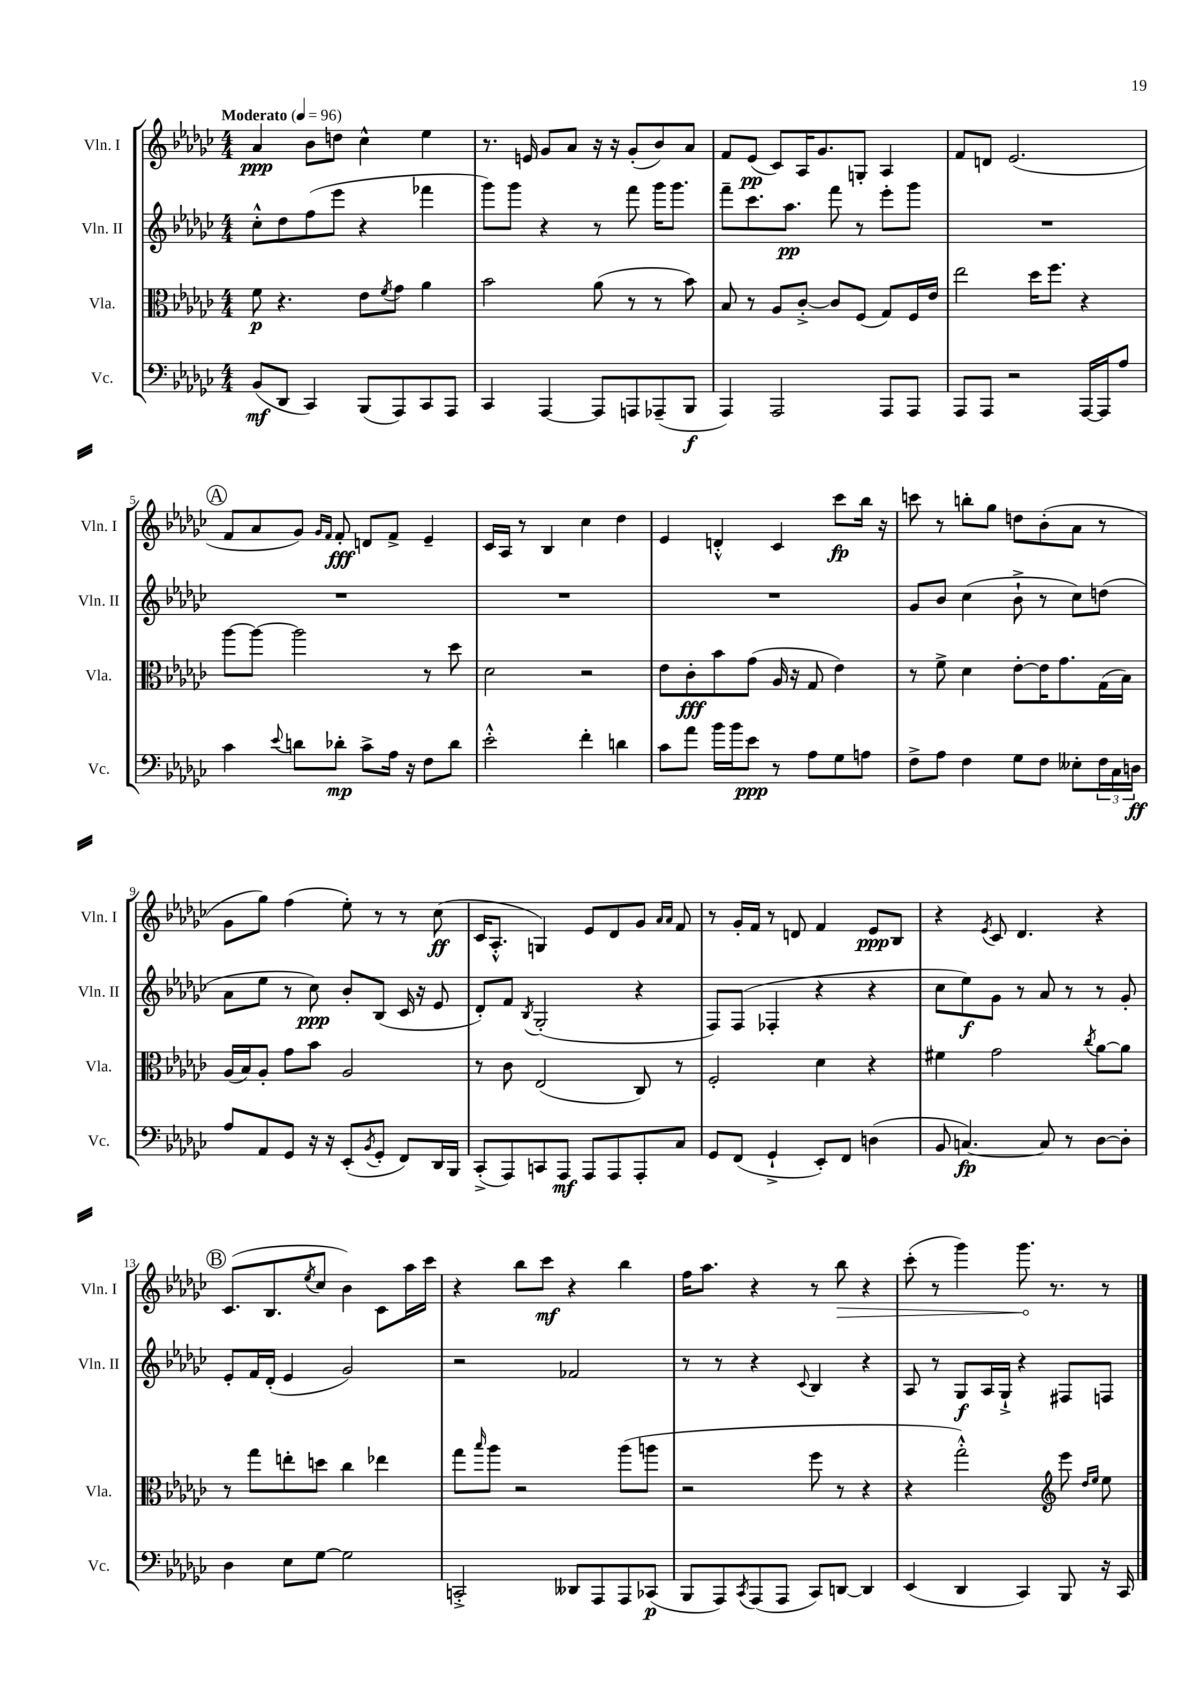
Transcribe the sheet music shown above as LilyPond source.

<<
\new StaffGroup <<
\new Staff = "s0" \with { instrumentName = "Vln. I" shortInstrumentName = "Vln. I" } {
    \clef treble \key ges \major \numericTimeSignature \time 4/4 \tempo "Moderato" 4 = 96
    aes'4\ppp bes'8 d''8 ces''4-^ ees''4 |
    r8. e'16 ges'8 aes'8 r16 r16 ges'8-.( bes'8) aes'8 |
    f'8 ees'8\pp( ces'8) aes16 ges'8. g8-. aes4 |
    f'8 d'8 ees'2.( |
    \mark \markup { \circle "A" } f'8 aes'8 ges'8) \grace { ges'16 f'16 } f'8-.\fff d'8 f'8-> ees'4-- |
    ces'16 aes16 r8 bes4 ces''4 des''4 |
    ees'4 d'4-.-^ ces'4 ces'''8\fp bes''16 r16 |
    c'''8 r8 b''8-. ges''8 d''8 bes'8-.( aes'8 r8 |
    ges'8 ges''8) f''4( ees''8-.) r8 r8 ces''8\ff( |
    ces'16 aes8.-.-^ g4) ees'8 des'8 ges'8 \grace { aes'16 aes'16 } f'8 |
    r8 ges'16-. f'16 r8 d'8 f'4 ees'8\ppp bes8 |
    r4 \acciaccatura { ees'8 } ces'8 des'4. r4 |
    \mark \markup { \circle "B" } ces'8.( bes8. \acciaccatura { ees''8 } ces''8 bes'4) ces'8 aes''16 ces'''16 |
    r4 bes''8 ces'''8\mf r4 bes''4 |
    f''16 aes''8. r4 r8 \once \override Hairpin.circled-tip = ##t bes''8\> r4 |
    ces'''8-.( r8 ges'''4) ges'''8.\! r8. r8 \bar "|." |
}
\new Staff = "s1" \with { instrumentName = "Vln. II" shortInstrumentName = "Vln. II" } {
    \clef treble \key ges \major \numericTimeSignature \time 4/4
    ces''8-.-^ des''8 f''8( ees'''8 r4 fes'''4 |
    ges'''8) ges'''8 r4 r8 f'''8 ges'''16 ges'''8. |
    f'''8-- ces'''8. aes''8.\pp f'''8 r8 ees'''8-. ges'''8 |
    R1 |
    \mark \markup { \circle "A" } R1 |
    R1 |
    R1 |
    ges'8 bes'8 ces''4( bes'8-!-> r8 ces''8) d''8( |
    aes'8 ees''8 r8 ces''8\ppp) bes'8-. bes8( ces'16 r16 ees'8 |
    des'8-.) f'8 \acciaccatura { bes8 } ges2-.( r4 |
    f8) f8( fes4-. r4 r4 |
    ces''8 ees''8\f) ges'8 r8 aes'8 r8 r8 ges'8-. |
    \mark \markup { \circle "B" } ees'8-. f'16 des'16-.( ees'4 ges'2) |
    r2 fes'2 |
    r8 r8 r4 \appoggiatura { ces'8 } bes4 r4 |
    aes8 r8 ges8\f aes16 ges16-!-> r4 fis8 f8 \bar "|." |
}
\new Staff = "s2" \with { instrumentName = "Vla." shortInstrumentName = "Vla." } {
    \clef alto \key ges \major \numericTimeSignature \time 4/4
    f'8\p r4. ees'8 \acciaccatura { f'8 } ges'8 aes'4 |
    bes'2 aes'8( r8 r8 bes'8) |
    bes8 r8 aes8 ces'8~-.-> ces'8 f8( ges8) f16 ees'16 |
    ees''2 des''16 f''8. r4 |
    \mark \markup { \circle "A" } aes''8~ aes''8~ aes''2 r8 des''8 |
    des'2 r2 |
    ees'8 ces'8-.\fff bes'8 ges'8( aes16 r16 ges8 ees'4) |
    r8 f'8-> des'4 ees'8~-. ees'16 ges'8. ges16( bes16) |
    aes16( bes16) aes8-. ges'8 bes'8 aes2 |
    r8 ces'8 ees2( ces8) r8 |
    f2-. des'4 r4 |
    fis'4 ges'2 \acciaccatura { ces''8 } aes'8~ aes'8 |
    \mark \markup { \circle "B" } r8 ges''8 e''8-. d''8 ces''4 ees''4 |
    ges''8 \grace { bes''16 } aes''8 r2 aes''8( a''8 |
    r2 f''8 r8 r4 |
    r4 ges''2-.-^) \clef treble ees'''8 \grace { des''16 ees''16 } ees''8 \bar "|." |
}
\new Staff = "s3" \with { instrumentName = "Vc." shortInstrumentName = "Vc." } {
    \clef bass \key ges \major \numericTimeSignature \time 4/4
    bes,8\mf( des,8 ces,4) bes,,8( aes,,8) ces,8 aes,,8 |
    ces,4 aes,,4~ aes,,8 a,,8 aes,,8--( bes,,8\f |
    aes,,4) aes,,2 aes,,8 aes,,8 |
    aes,,8 aes,,8 r2 aes,,16~ aes,,16 aes8 |
    \mark \markup { \circle "A" } ces'4 \appoggiatura { ees'8 } d'8 des'8-.\mp ces'8-> aes16 r16 f8 des'8 |
    ees'2-.-^ f'4-. d'4 |
    ces'8 aes'8 bes'16 bes'16 ees'8\ppp r8 aes8 ges8 a8 |
    f8-> aes8 f4 ges8 f8 eeses8-. \tuplet 3/2 { f16 ces16 d16\ff } |
    aes8 aes,8 ges,8 r16 r16 ees,8-.( \acciaccatura { bes,8 } ges,8-. f,8) des,16 bes,,16 |
    ces,8-.->( aes,,8) c,8 aes,,8\mf aes,,8 aes,,8 aes,,8-. ces8 |
    ges,8 f,8( ges,4-!-> ees,8-.) f,8 d4( |
    bes,8 c4.~\fp) c8 r8 des8~ des8-. |
    \mark \markup { \circle "B" } des4 ees8 ges8~ ges2 |
    c,2-.-> deses,8 aes,,8 aes,,8 ces,8\p( |
    bes,,8 aes,,8) \acciaccatura { ces,8 } aes,,8( aes,,8 ces,8) d,8~ d,4 |
    ees,4( des,4 ces,4) bes,,8 r16 ces,16 \bar "|." |
}
>>
>>
